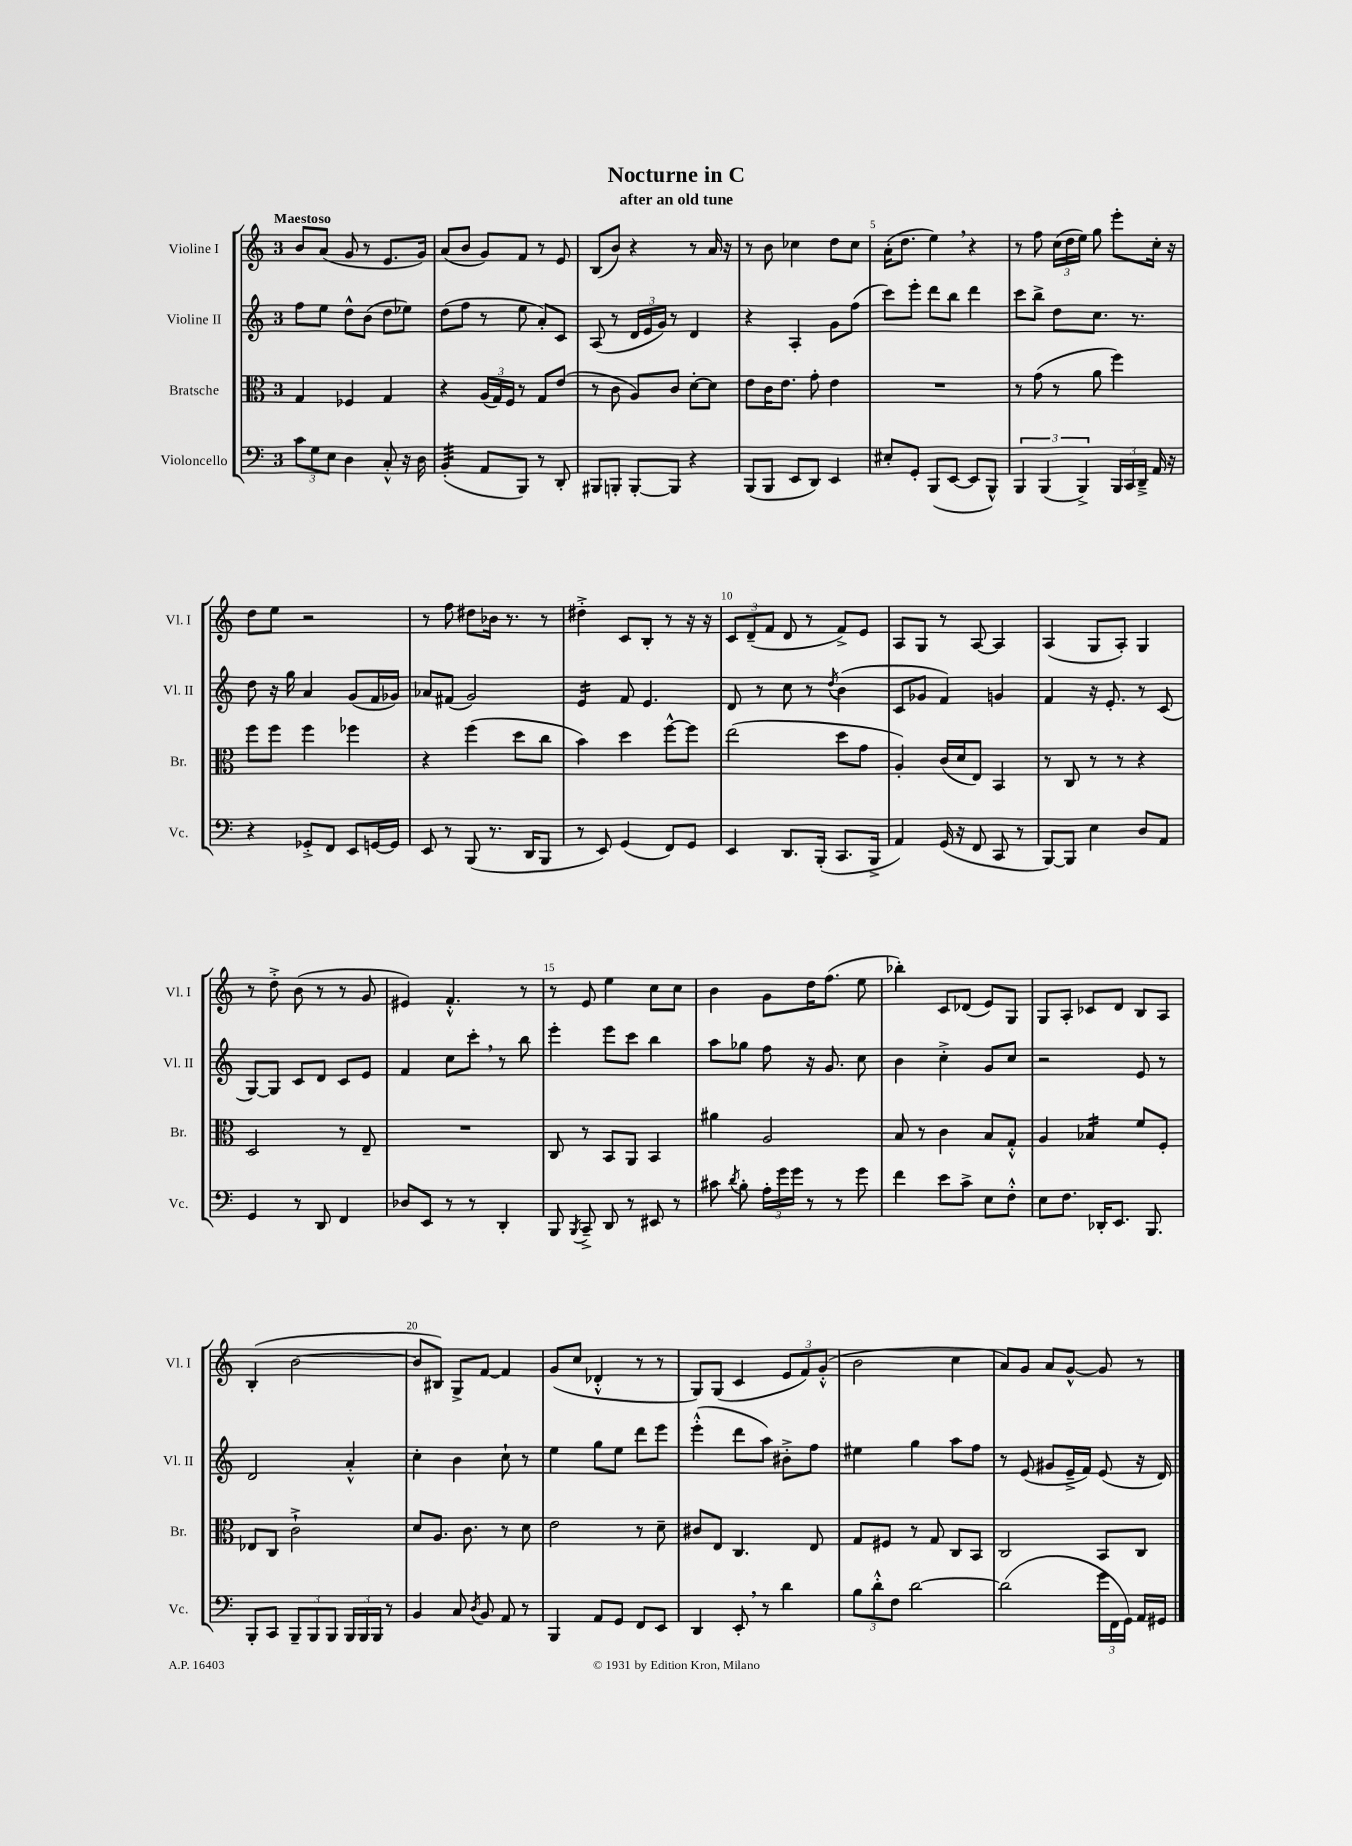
\header { title = "Nocturne in C" subtitle = "after an old tune" }
<<
\new StaffGroup <<
\new Staff = "s0" \with { instrumentName = "Violine I" shortInstrumentName = "Vl. I" } {
    \clef treble \key c \major \once \override Staff.TimeSignature.style = #'single-digit \time 3/4 \tempo "Maestoso"
    \autoBeamOff b'8[ a'8]( g'8 r8 e'8.[ g'16]) |
    a'8[( b'8] g'8[) f'8] r8 e'8 |
    b8[( b'8]) r4 r8 a'16 r16 |
    r8 b'8 ces''4 d''8[ ces''8] |
    a'16[-.( d''8.] e''4) \breathe r4 |
    r8 f''8 \tuplet 3/2 { c''16[( d''16 e''16]) } g''8 e'''8[-. c''16]-. r16 |
    d''8[ e''8] r2 |
    r8 f''8 dis''8[ bes'16] r8. r8 |
    dis''4-.-> c'8[ b8]-. r8 r16 r16 |
    \tuplet 3/2 { c'8[ d'8--( f'8] } d'8 r8 f'8[->) e'8] |
    a8[ g8] r8 a8~ a4 |
    a4( g8[ a8]-.) g4 |
    r8 d''8-.-> b'8( r8 r8 g'8 |
    eis'4) f'4.-.-^ r8 |
    r8 e'8 e''4 c''8[ c''8] |
    b'4 g'8[ d''16 f''8.]( e''8 |
    bes''4-.) c'8[ des'8]( e'8[) g8] |
    g8[ a8]-. ces'8[ d'8] b8[ a8] |
    b4-.( b'2~ |
    b'8[ bis8]) g8[-> f'8]~ f'4 |
    g'8[( c''8] des'4-.-^ r8 r8 |
    g8[) g8]( c'4 \tuplet 3/2 { e'8[ f'8) g'8]-.-^( } |
    b'2 c''4 |
    a'8[) g'8] a'8[ g'8]~-^ g'8 r8 \bar "|." |
}
\new Staff = "s1" \with { instrumentName = "Violine II" shortInstrumentName = "Vl. II" } {
    \clef treble \key c \major \once \override Staff.TimeSignature.style = #'single-digit \time 3/4
    \autoBeamOff f''8[ e''8] d''8[-^ b'8]( d''8[ ees''8]) |
    d''8[( f''8] r8 e''8 a'8[-.) c'8] |
    a8( r8 \tuplet 3/2 { d'16[ e'16 g'16]) } r8 d'4 |
    r4 a4-. g'8[ f''8]( |
    c'''8[) e'''8]-. d'''8[ b''8] d'''4 |
    c'''8[ b''8]-> d''8[ c''8.] r8. |
    d''8 r16 g''16 a'4 g'8[( f'16 ges'16]) |
    aes'8[ fis'8]( g'2) |
    e'4:16 f'8 e'4. |
    d'8 r8 c''8 r8 \acciaccatura { d''8 } b'4( |
    c'8[ ges'8] f'4) g'4 |
    f'4 r16 e'8.-. r8 c'8( |
    g8[~) g8] c'8[ d'8] c'8[ e'8] |
    f'4 c''8[ c'''8]-. \breathe r8 b''8 |
    e'''4-. e'''8[ c'''8] b''4 |
    a''8[ ges''8] f''8 r16 g'8. c''8 |
    b'4 c''4-.-> g'8[ c''8] |
    r2 e'8 r8 |
    d'2 a'4-.-^ |
    c''4-. b'4 c''8-! r8 |
    e''4 g''8[ e''8] d'''8[ e'''8] |
    e'''4-.-^( d'''8[ a''8]) bis'8[-.-> f''8] |
    eis''4 g''4 a''8[ f''8] |
    r8 e'8( gis'8[ e'16---> f'16]) e'8( r16 d'16) \bar "|." |
}
\new Staff = "s2" \with { instrumentName = "Bratsche" shortInstrumentName = "Br." } {
    \clef alto \key c \major \once \override Staff.TimeSignature.style = #'single-digit \time 3/4
    \autoBeamOff g4 fes4 g4 |
    r4 \tuplet 3/2 { a16[( g16) f16] } r8 g8[ e'8]( |
    r8 c'8 a8[) c'8] d'8[~-. d'8] |
    e'8[ c'16 e'8.] g'8-. e'4 |
    R2. |
    r8 g'8( r8 a'8 f''4) |
    f''8[ f''8] f''4 fes''4 |
    r4 f''4( d''8[ c''8] |
    b'4) d''4 f''8[~-^ f''8] |
    e''2( d''8[ g'8] |
    a4-.) c'16[( d'16 e8]) b,4 |
    r8 c8 r8 r8 r4 |
    d2 r8 e8-- |
    R2. |
    c8 r8 b,8[ a,8] b,4 |
    ais'4 a2 |
    b8 r8 c'4 b8[ g8]-.-^ |
    a4 bes4:16 f'8[ f8]-. |
    ees8[ c8] c'2-!-> |
    d'8[ a8.] c'8. r8 d'8 |
    e'2 r8 d'8-- |
    cis'8[ e8] c4. e8 |
    g8[ fis8] r8 g8 c8[ b,8] |
    c2 b,8[ c8] \bar "|." |
}
\new Staff = "s3" \with { instrumentName = "Violoncello" shortInstrumentName = "Vc." } {
    \clef bass \key c \major \once \override Staff.TimeSignature.style = #'single-digit \time 3/4
    \autoBeamOff \tuplet 3/2 { c'8[ g8 e8] } d4 c8-.-^ r16 d16 |
    b,4:32-.( a,8[ b,,8]) r8 d,8-. |
    bis,,8[ b,,8]-. b,,8[~-. b,,8] r4 |
    b,,8[( b,,8] e,8[ d,8]) e,4 |
    eis8[-. g,8]-. b,,8[( e,8]~ e,8[ b,,8]-^) |
    \tuplet 3/2 { b,,4 b,,4( b,,4->) } \tuplet 3/2 { b,,16[ c,16 d,16]---> } a,16 r16 |
    r4 ges,8[-.-> f,8] e,8[ g,16~ g,16] |
    e,8 r8 b,,8( r8. d,16[ b,,8] |
    r8 e,8) g,4( f,8[) g,8] |
    e,4 d,8.[ b,,16]-.( c,8.[ b,,16]-> |
    a,4) g,16( r16 f,8 c,8 r8 |
    b,,8[~) b,,8] e4 d8[ a,8] |
    g,4 r8 d,8 f,4 |
    des8[ e,8] r8 r8 d,4-. |
    b,,8 \acciaccatura { b,,8 } c,8---> d,8 r8 eis,8 r8 |
    cis'8 \acciaccatura { d'8 } b8-. \tuplet 3/2 { a16[-. g'16 g'16] } r8 r8 g'8 |
    f'4 e'8[ c'8]-> e8[ f8]-.-^ |
    e8[ f8.] des,16[-. e,8.] b,,8. |
    b,,8[-. c,8] \tuplet 3/2 { b,,8[-- b,,8 b,,8] } \tuplet 3/2 { b,,16[ b,,16 b,,16] } r8 |
    b,4 c8 \acciaccatura { d8 } b,8 a,8 r8 |
    b,,4 a,8[ g,8] f,8[ e,8] |
    d,4 e,8-. \breathe r8 d'4 |
    \tuplet 3/2 { b8[ d'8-.-^ f8] } d'2~ |
    d'2( \tuplet 3/2 { g'16[ f,16 g,16]) } a,16[ gis,16] \bar "|." |
}
>>
>>
\layout { \context { \Score \override BarNumber.break-visibility = ##(#f #t #t) barNumberVisibility = #(every-nth-bar-number-visible 5) } }
